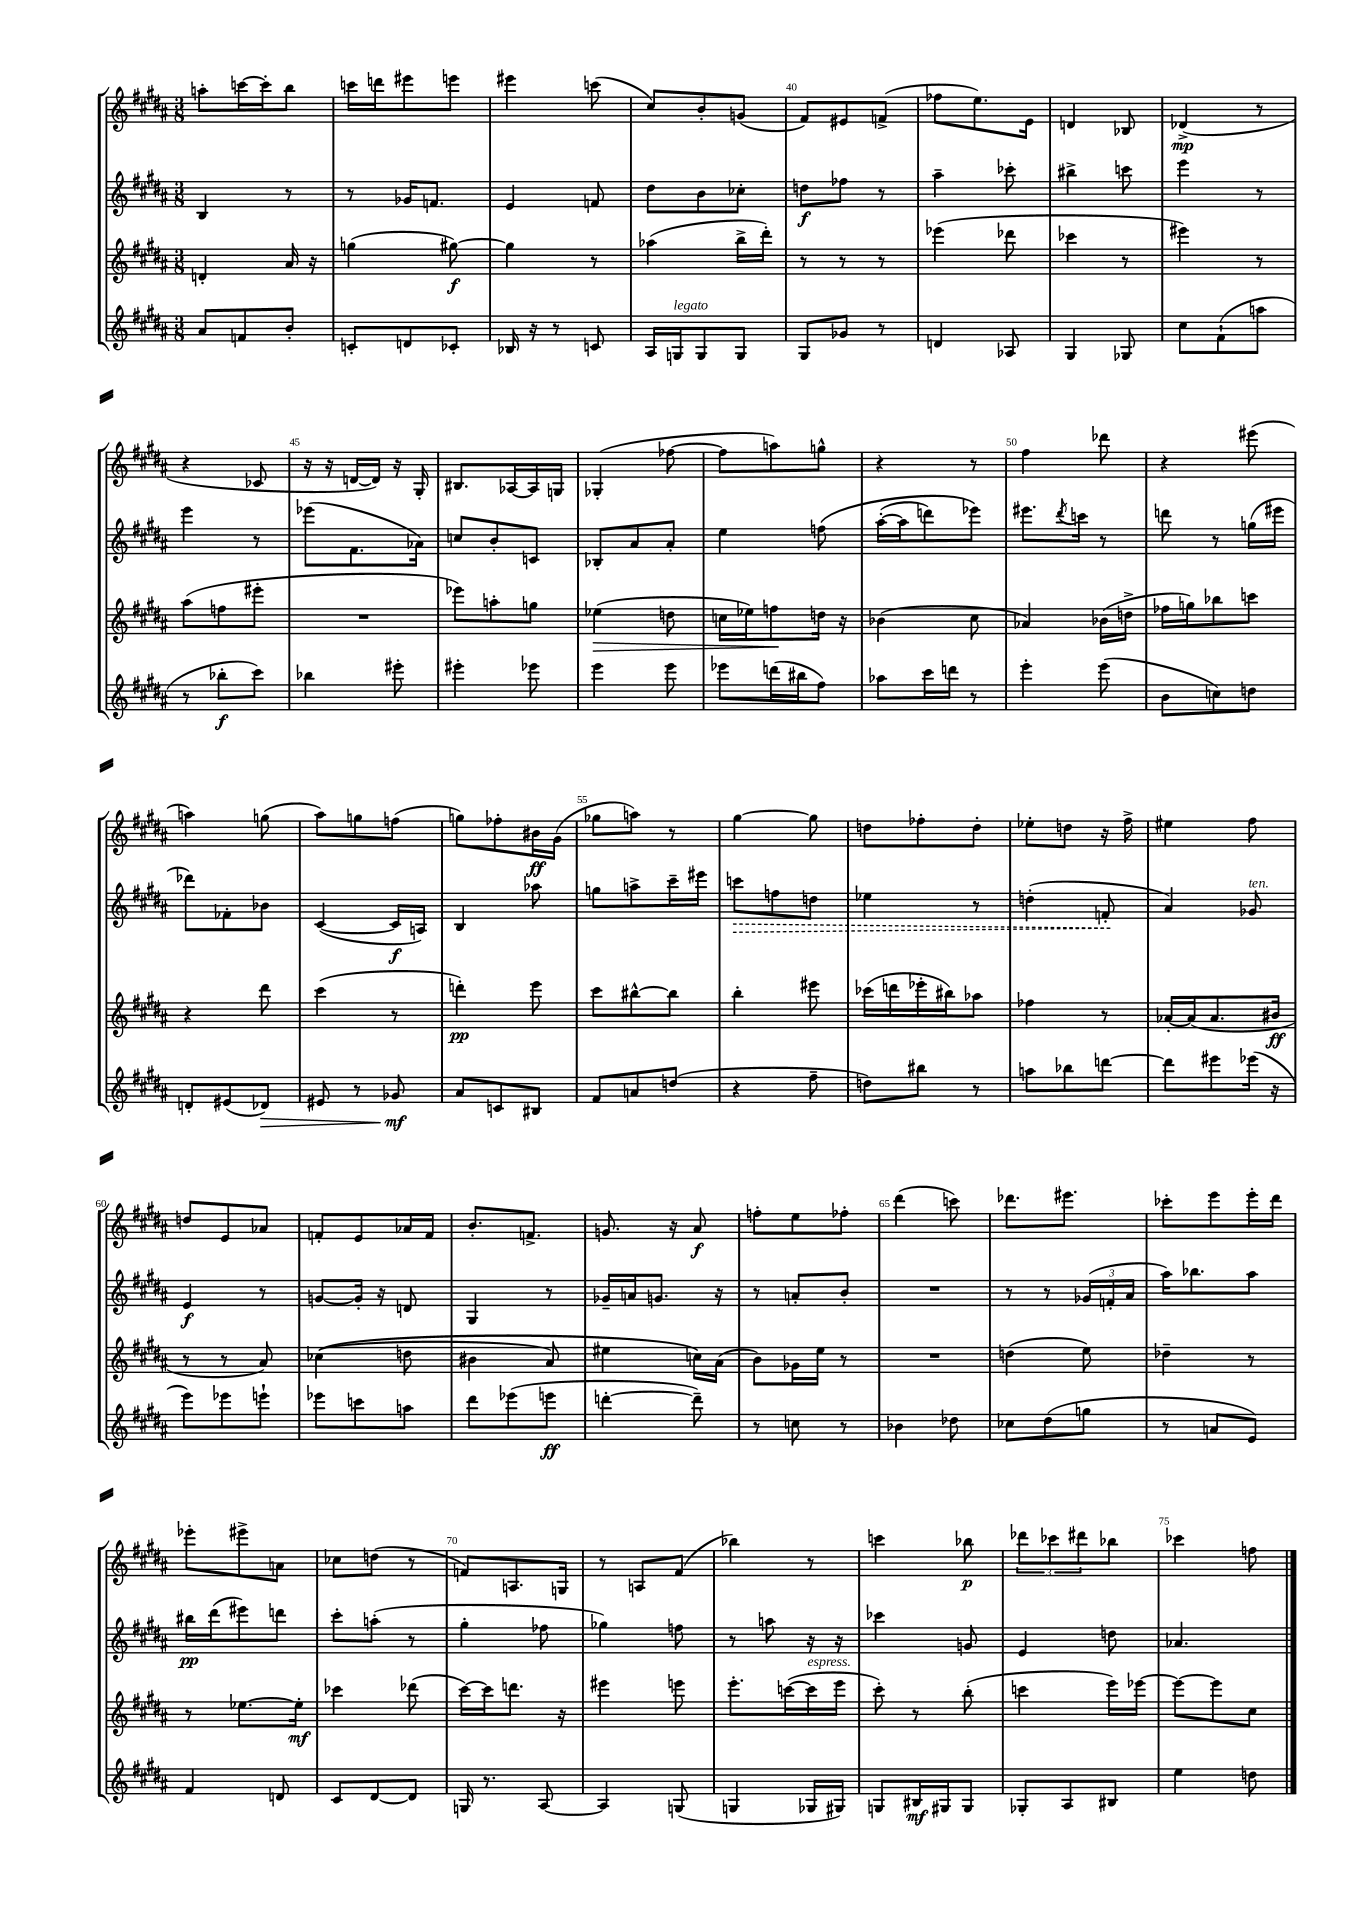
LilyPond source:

<<
\new StaffGroup <<
\new Staff = "s0" {
    \clef treble \key b \major \numericTimeSignature \time 3/8
    a''8-. c'''16~ c'''16-. b''8 |
    c'''16 d'''16 eis'''8 e'''8 |
    eis'''4 c'''8( |
    cis''8) b'8-. g'8( |
    fis'8) eis'8 f'8->( |
    fes''8 e''8.) e'16 |
    d'4 bes8 |
    des'4->\mp( r8 |
    r4 ces'8 |
    r16 r16 d'16~ d'16) r16 gis16-. |
    bis8. aes16~ aes16 g16 |
    ges4-.( fes''8~ |
    fes''8 a''8) g''8-^ |
    r4 r8 |
    fis''4 des'''8 |
    r4 eis'''8( |
    a''4) g''8( |
    ais''8) g''8 f''8( |
    g''8) fes''8-. bis'16\ff gis'16( |
    ges''8 a''8) r8 |
    gis''4~ gis''8 |
    d''8 fes''8-. d''8-. |
    ees''8-. d''8 r16 fis''16-> |
    eis''4 fis''8 |
    d''8 e'8 aes'8 |
    f'8-. e'8 aes'16 f'16 |
    b'8.-. f'8.-> |
    g'8. r16 ais'8\f |
    f''8-. e''8 fes''8-. |
    dis'''4( c'''8) |
    des'''8. eis'''8. |
    ces'''8-. e'''8 e'''16-. dis'''16 |
    ees'''8-. eis'''8-> a'8 |
    ces''8 d''8( r8 |
    f'8) a8. g16 |
    r8 a8 fis'8( |
    bes''4) r8 |
    c'''4 bes''8\p |
    \tuplet 3/2 { des'''8 ces'''8 dis'''8 } bes''8 |
    ces'''4 f''8 \bar "|." |
}
\new Staff = "s1" {
    \clef treble \key b \major \numericTimeSignature \time 3/8
    b4 r8 |
    r8 ges'16 f'8. |
    e'4 f'8 |
    dis''8 b'8 ces''8-. |
    d''8\f fes''8 r8 |
    ais''4-- ces'''8-. |
    bis''4-> c'''8 |
    e'''4 r8 |
    e'''4 r8 |
    ees'''8( fis'8. aes'16) |
    c''8 b'8-. c'8 |
    bes8-. ais'8 ais'8-. |
    e''4 f''8\( |
    ais''16~-.( ais''16 d'''8) ees'''8\) |
    eis'''8. \acciaccatura { dis'''8 } c'''16 r8 |
    d'''8 r8 g''16( eis'''16 |
    des'''8) fes'8-. bes'8 |
    cis'4~( cis'16\f a16) |
    b4 aes''8 |
    g''8 a''8-> cis'''16-- eis'''16 |
    \once \override Hairpin.style = #'dashed-line c'''8\> f''8 d''8 |
    ees''4 r8 |
    d''4-.( f'8-.\! |
    ais'4) ges'8^\markup { \italic "ten." } |
    e'4\f r8 |
    g'8~ g'16-. r16 d'8 |
    gis4 r8 |
    ges'16-- a'16 g'8. r16 |
    r8 a'8-. b'8-. |
    R4. |
    r8 r8 \tuplet 3/2 { ges'16( f'16-. ais'16 } |
    ais''16) bes''8. ais''8 |
    bis''16\pp dis'''16( eis'''8) d'''8 |
    cis'''8-. a''8-.( r8 |
    gis''4-. fes''8 |
    ges''4) f''8 |
    r8 a''8 r16 r16 |
    ces'''4 g'8 |
    e'4 d''8 |
    aes'4. \bar "|." |
}
\new Staff = "s2" {
    \clef treble \key b \major \numericTimeSignature \time 3/8
    d'4-. ais'16 r16 |
    g''4( gis''8~\f) |
    gis''4 r8 |
    aes''4( b''16-> dis'''16-.) |
    r8 r8 r8 |
    ees'''4( des'''8 |
    ces'''4 r8 |
    eis'''4) r8 |
    ais''8( f''8 eis'''8-. |
    R4. |
    ees'''8) a''8-. g''8 |
    ees''4\>( d''8 |
    c''16 ees''16) f''8\! d''16 r16 |
    bes'4( cis''8 |
    aes'4) bes'16( d''16-> |
    fes''16 g''16) bes''8 c'''8 |
    r4 dis'''8 |
    cis'''4( r8 |
    d'''4-.\pp) e'''8 |
    cis'''8 bis''8~-^ bis''8 |
    b''4-. eis'''8 |
    ces'''16( d'''16 ees'''16-. bis''16) aes''8 |
    fes''4 r8 |
    aes'16~-. aes'16( aes'8. bis'16\ff |
    r8 r8 ais'8) |
    ces''4(\( d''8 |
    bis'4 ais'8) |
    eis''4 c''16\) ais'16( |
    b'8) ges'16 e''16 r8 |
    R4. |
    d''4( e''8) |
    des''4-- r8 |
    r8 ees''8.~ ees''16-.\mf |
    ces'''4 des'''8( |
    cis'''16~) cis'''16 d'''8. r16 |
    eis'''4 e'''8 |
    e'''8.-. c'''16~( c'''16^\markup { \italic "espress." } e'''16 |
    cis'''8-.) r8 b''8-.( |
    c'''4 e'''16) ees'''16~ |
    ees'''8~ ees'''8 cis''8 \bar "|." |
}
\new Staff = "s3" {
    \clef treble \key b \major \numericTimeSignature \time 3/8
    ais'8 f'8 b'8-. |
    c'8-. d'8 ces'8-. |
    bes16 r16 r8 c'8 |
    ais16 g16^\markup { \italic "legato" } g8 g8 |
    gis8 ges'8 r8 |
    d'4 aes8 |
    gis4 ges8 |
    cis''8 fis'8-!( a''8 |
    r8 bes''8-.\f cis'''8) |
    bes''4 eis'''8-. |
    eis'''4-. ees'''8 |
    e'''4 e'''8 |
    ees'''8 d'''16( bis''16 fis''8) |
    aes''8 cis'''16 d'''16 r8 |
    e'''4-. e'''8( |
    b'8 c''8) d''8 |
    d'8-. eis'8( des'8\>) |
    eis'8 r8 ges'8\mf\! |
    ais'8 c'8 bis8 |
    fis'8 a'8 d''8( |
    r4 fis''8-- |
    d''8) bis''8 r8 |
    a''8 bes''8 d'''8~ |
    d'''8 eis'''8 ees'''16( r16 |
    e'''8) ees'''8 e'''8-! |
    ees'''8 c'''8 a''8 |
    dis'''8 ees'''8( e'''8\ff |
    d'''4~-. d'''8--) |
    r8 c''8 r8 |
    bes'4 des''8 |
    ces''8 dis''8( g''8 |
    r8 a'8 e'8) |
    fis'4 d'8 |
    cis'8 dis'8~ dis'8 |
    g16 r8. ais8~ |
    ais4 g8( |
    g4 ges16 gis16) |
    g8 bis16\mf gis16 gis8 |
    ges8-. ais8 bis8 |
    e''4 d''8 \bar "|." |
}
>>
>>
\layout { \context { \Score currentBarNumber = #36 \override BarNumber.break-visibility = ##(#f #t #t) barNumberVisibility = #(every-nth-bar-number-visible 5) } }
